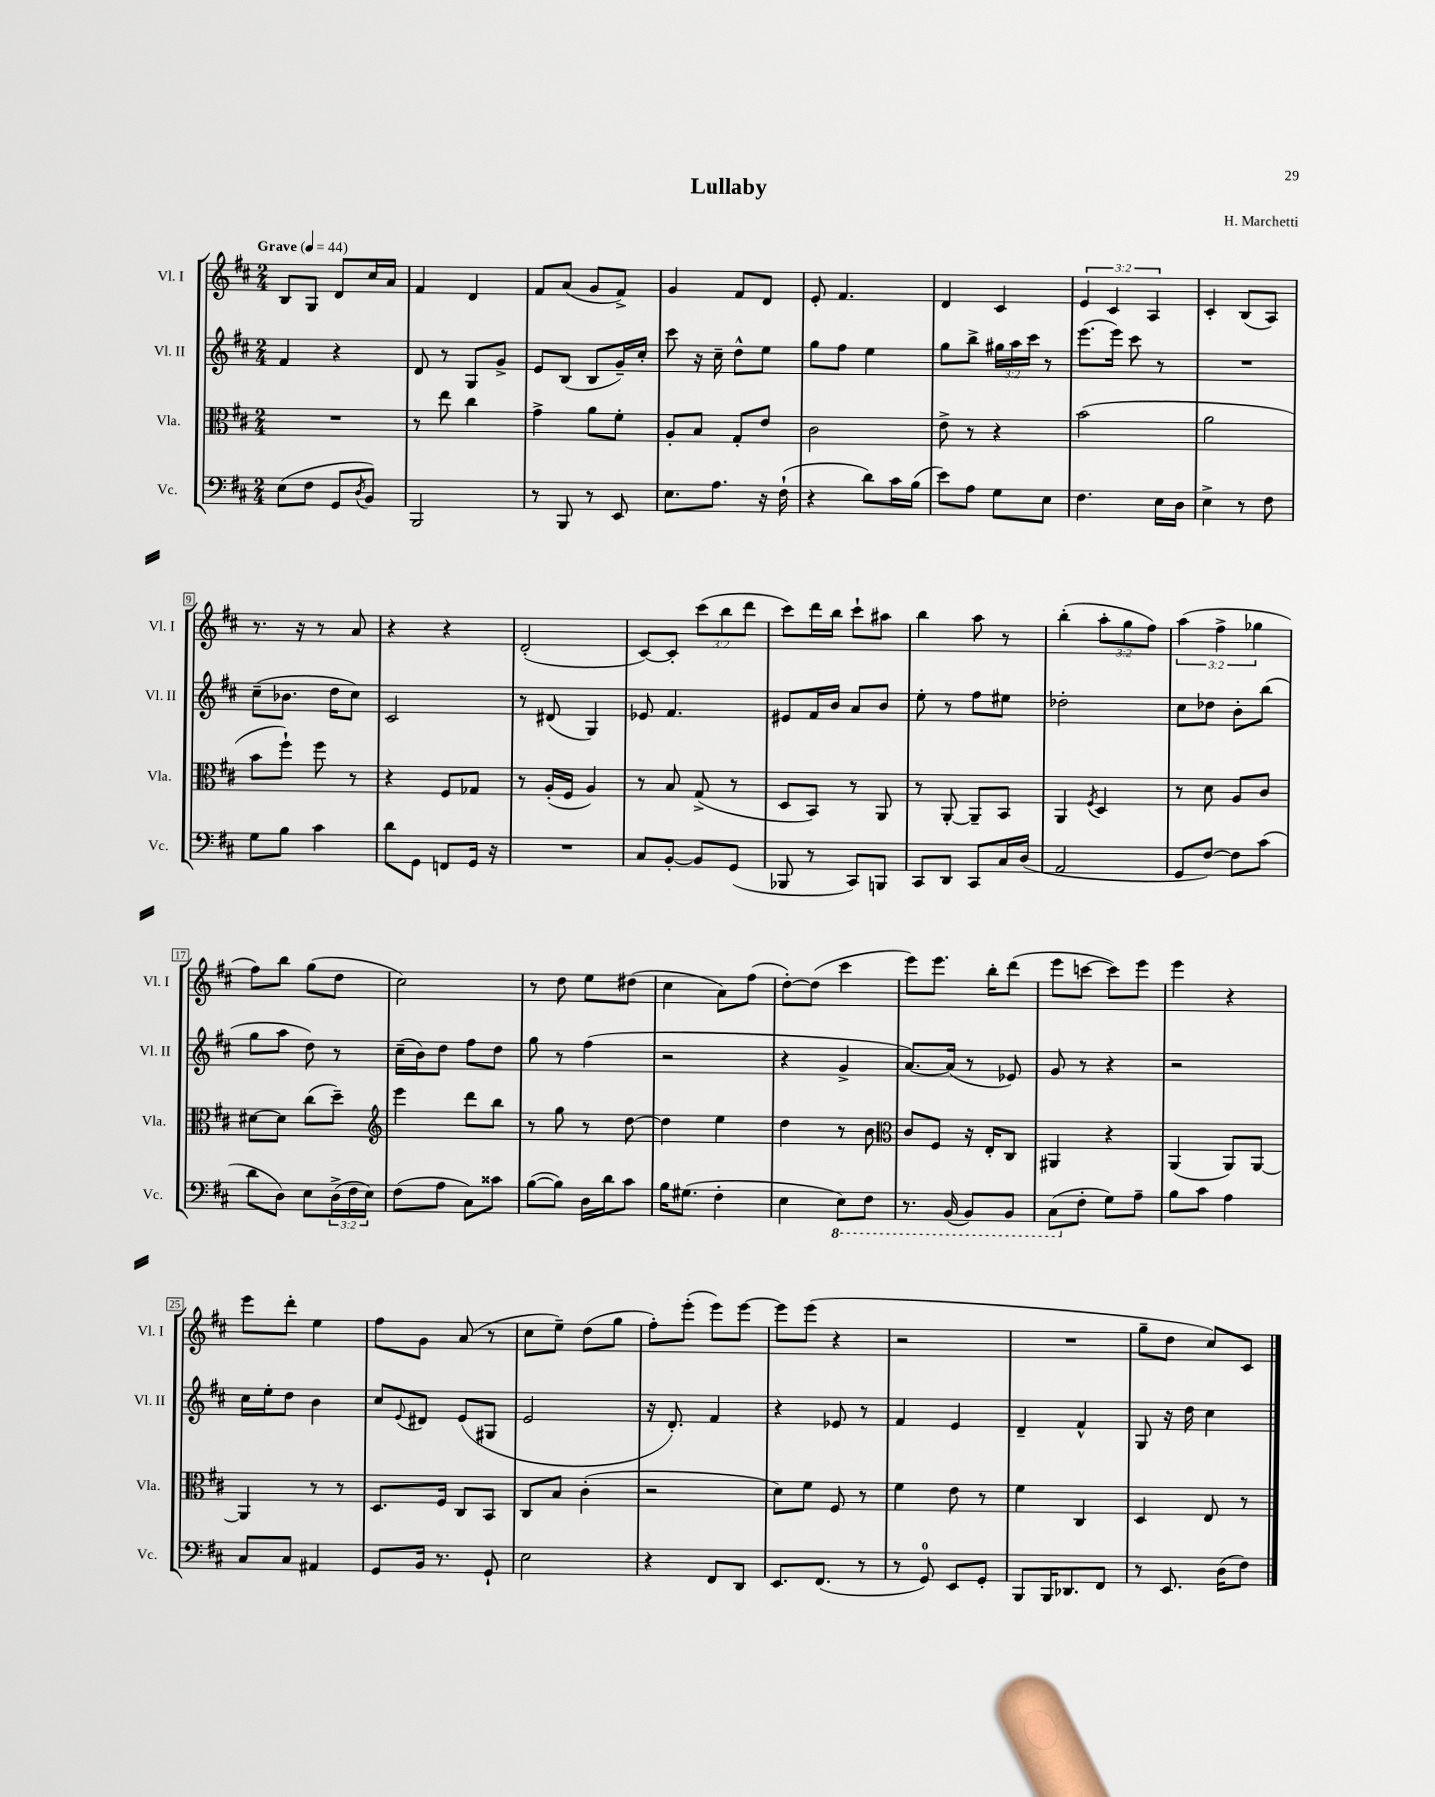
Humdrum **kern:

**kern	**kern	**kern	**kern
*staff4	*staff3	*staff2	*staff1
*clefF4	*clefC3	*clefG2	*clefG2
*k[f#c#]	*k[f#c#]	*k[f#c#]	*k[f#c#]
*M2/4	*M2/4	*M2/4	*M2/4
*MM44	*MM44	*MM44	*MM44
(8E	2r	4f#	8B
8F#	.	.	8G
8GG	.	4r	8d
8qD	.	.	.
8BB)	.	.	16cc#
.	.	.	16a
=	=	=	=
2BBB	8r	8d	4f#
.	8ee	8r	.
.	4cc#	8G	4d
.	.	8g^	.
=	=	=	=
8r	4g^	8e	8f#
8BBB	.	(8B	(8a
8r	8a	8B	8g
8EE	8f#'	16g~)	8f#^)
.	.	16cc#'	.
=	=	=	=
8.E	8A'	8ccc#	4g
.	8B	16r	.
8.A	.	16cc#~	.
.	8G'	8dd^^	8f#
16r	8e	8ee	8d
(16F#`	.	.	.
=	=	=	=
4r	2c#	8gg	8e'
.	.	8ff#	4.f#
8d)	.	4ee	.
16c#	.	.	.
(16B	.	.	.
=	=	=	=
8e)	8e^	8gg	4d
8A	8r	8bb^	.
8G	4r	24gg#	4c#
.	.	24aa	.
.	.	24ccc#	.
8E	.	8r	.
=	=	=	=
4.F#	(2b	(8.eee	6e
.	.	.	6c#
.	.	16eee)	.
.	.	8ccc#	.
.	.	.	6A
16E	.	8r	.
16D	.	.	.
=	=	=	=
4E^	2a	2r	4c#'
8r	.	.	(8B
8F#	.	.	8A)
=	=	=	=
8G	8b	(8cc#~	8.r
8B	8ff#`)	8.b-	.
.	.	.	16r
4c#	8ff#	.	8r
.	.	16dd	.
.	8r	8cc#)	8a
=	=	=	=
8d	4r	2c#	4r
8GG	.	.	.
8FF	8F#	.	4r
16GG	8G-	.	.
16r	.	.	.
=	=	=	=
2r	8r	8r	(2d'
.	(16A'	(8d#	.
.	16F#	.	.
.	4A)	4G)	.
=	=	=	=
8C#	8r	8e-	[8c#)
[8BB'	8B	4.f#	8c#']
8BB]	(8G^	.	(12ccc#
.	.	.	12bb
(8GG	8r	.	.
.	.	.	12ddd
=	=	=	=
8BBB-	8D	8e#	8ccc#)
8r	8BB)	16f#	16ddd
.	.	16b	16bb
8CC#)	8r	8a	8ccc#`
8BBB	8AA	8b	8aa#
=	=	=	=
8CC#	8r	8ee'	4bb
8DD	[8AA'	8r	.
8CC#	8AA~]	8ff#	8aa
16C#	8BB	8ee#	8r
(16D	.	.	.
=	=	=	=
2AA	4AA	2dd-'	(4bb'
.	8qF#	.	.
.	4D	.	12aa'
.	.	.	12gg
.	.	.	12ff#)
=	=	=	=
8GG	8r	8cc#	(6aa
[8F#)	8d	8dd-	.
.	.	.	6ff#^
8F#]	8A	8b'	.
.	.	.	6gg-
(8c#	8c#	(8bb	.
=	=	=	=
8d	[8d#	8gg	8ff#)
8D)	8d#]	8aa	8bb
8E	(8cc#	8dd)	(8gg
(24D^	8dd~)	8r	8dd
24F#	.	.	.
24E)	.	.	.
=	=	=	=
*	*clefG2	*	*
(8F#	4eee	(16cc#~	2cc#)
.	.	16b)	.
8A	.	8dd	.
8C#)	8ddd	8ff#	.
8c##	8bb	8dd	.
=	=	=	=
([8B	8r	8gg	8r
8B])	8gg	8r	8dd
16D	8r	(4ff#	8ee
16d	.	.	.
8c#	[8dd	.	(8dd#
=	=	=	=
16B	4dd]	2r	4cc#
(8.G#	.	.	.
4F#'	4ee	.	8a)
.	.	.	(8ff#
=	=	=	=
4E	4dd	4r	[8dd')
.	.	.	(8dd]
8EE)	8r	4g^	4ccc#
8FF#	8b	.	.
=	=	=	=
*	*clefC3	*	*
8.r	8c#	[8.a)	8eee)
.	8F#	.	8.eee
(16BBB	.	(16a]	.
8BBB)	16r	8r	.
.	16E'	.	16bb'
8BBB	8C#	8e-)	(8ddd
=	=	=	=
(8CC#	4AA#	8g	8eee
8F#'	.	8r	[8ccc
8G)	4r	4r	8ccc])
8A~	.	.	8eee
=	=	=	=
8B	(4AA	2r	4eee
8c#	.	.	.
4A	8AA)	.	4r
.	[8AA	.	.
=	=	=	=
8C#	4AA]	16cc#	8eee
.	.	16ee'	.
8C#	.	8dd	8ddd'
4AA#	8r	4b	4ee
.	8r	.	.
=	=	=	=
8GG	8.D	8cc#	8ff#
.	.	8qqe	.
16BB	.	8d#	8g
8.r	16F#	.	.
.	8C#	(8e	(8a
8GG`	8BB	8G#	8r
=	=	=	=
2E	8C#	2e	8cc#
.	8B	.	8ee~)
.	(4c#'	.	(8dd
.	.	.	8gg
=	=	=	=
4r	2r	16r	8ff#')
.	.	8.d')	.
.	.	.	(8eee'
8FF#	.	4f#	8eee)
8DD	.	.	[8eee
=	=	=	=
8.EE	8d)	4r	8eee]
.	8f#	.	(8eee
(8.FF#	.	.	.
.	8F#	8e-	4r
8r	8r	8r	.
=	=	=	=
8r	4f#	4f#	2r
8GG)	.	.	.
8EE	8e	4e	.
8GG'	8r	.	.
=	=	=	=
8BBB	4f#	4d~	2r
16BBB	.	.	.
8.DD-	.	.	.
.	4C#	4f#^^	.
8FF#	.	.	.
=	=	=	=
8r	4D	8G	8gg~
8.EE	.	16r	8dd
.	.	16dd	.
.	8E	4cc#	8cc#)
(16D	.	.	.
8F#)	8r	.	8c#
==	==	==	==
*-	*-	*-	*-
